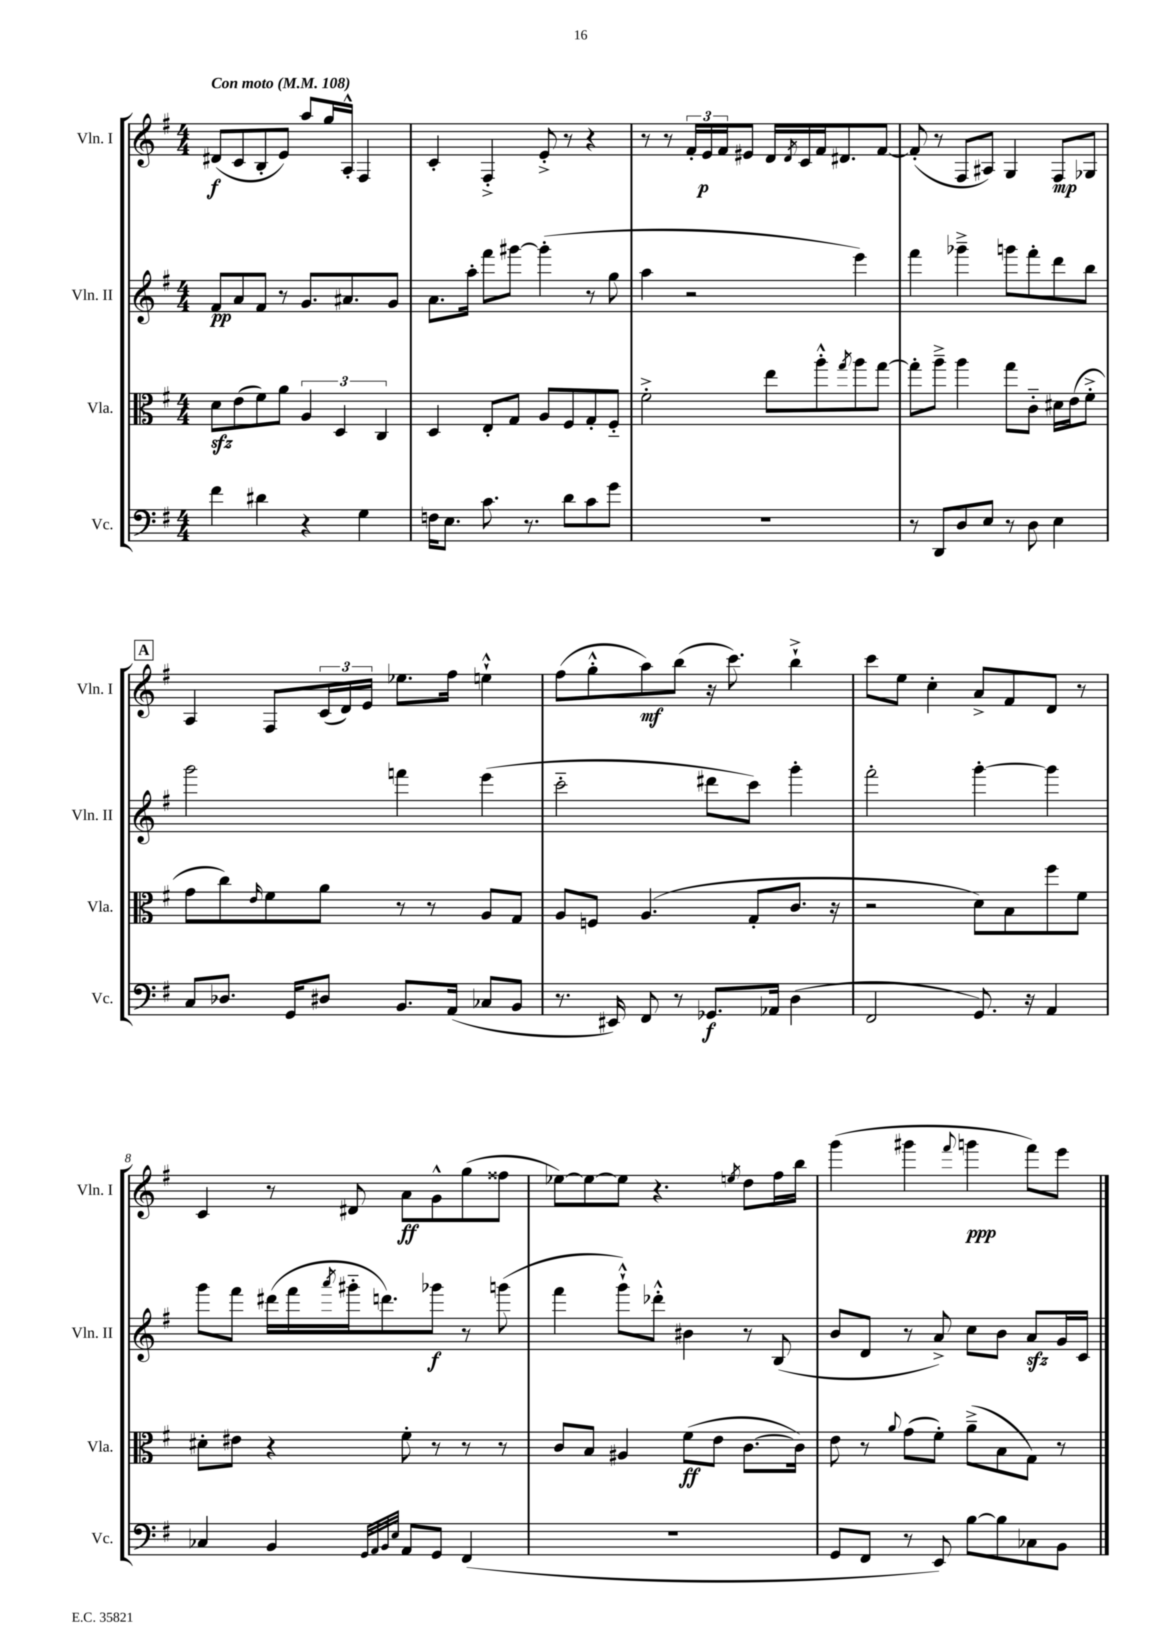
<<
\new StaffGroup <<
\new Staff = "s0" \with { instrumentName = "Vln. I" shortInstrumentName = "Vln. I" } {
    \clef treble \key g \major \numericTimeSignature \time 4/4 \tempo "Con moto" 4 = 108
    dis'8\f( c'8 b8-. e'8) a''8 g''16 a16-.-^ fis4 |
    c'4-. fis4-.-> e'8-.-> r8 r4 |
    r8 r8 \tuplet 3/2 { fis'16-. e'16\p fis'16 } eis'8 d'16 \acciaccatura { d'8 } c'16 fis'16 dis'8. fis'8~ |
    fis'8-.( r8 fis8 ais8) g4 fis8\mp ges8 |
    \mark \markup { \box "A" } a4 fis8 \tuplet 3/2 { c'16( d'16) e'16 } ees''8. fis''16 e''4-!-^ |
    fis''8( g''8-.-^ a''8\mf) b''8( r16 c'''8.) b''4-!-> |
    c'''8 e''8 c''4-. a'8-> fis'8 d'8 r8 |
    c'4 r8 dis'8 a'8\ff g'8-^ g''8( fisis''8 |
    ees''8~) ees''8~ ees''8 r4. \acciaccatura { e''8 } d''8 fis''16 b''16 |
    g'''4( gis'''4 \appoggiatura { fis'''8 } g'''4\ppp fis'''8) e'''8 \bar "|." |
}
\new Staff = "s1" \with { instrumentName = "Vln. II" shortInstrumentName = "Vln. II" } {
    \clef treble \key g \major \numericTimeSignature \time 4/4
    fis'8\pp a'8 fis'8 r8 g'8. ais'8. g'8 |
    a'8. a''16-. fis'''8 gis'''8~ gis'''4-.( r8 g''8 |
    a''4 r2 e'''4) |
    fis'''4 ges'''4---> g'''8 fis'''8-. d'''8 b''8 |
    \mark \markup { \box "A" } g'''2 f'''4 e'''4( |
    c'''2-_ dis'''8 c'''8) g'''4-. |
    fis'''2-. g'''4~-. g'''4 |
    g'''8 fis'''8 dis'''16( fis'''16 \acciaccatura { a'''8 } gis'''16-_ d'''8.) ges'''8\f r8 g'''8( |
    fis'''4 g'''8-!-^) des'''8-.-^ bis'4 r8 b8( |
    b'8 d'8 r8 a'8->) c''8 b'8 a'8\sfz g'16 c'16 \bar "|." |
}
\new Staff = "s2" \with { instrumentName = "Vla." shortInstrumentName = "Vla." } {
    \clef alto \key g \major \numericTimeSignature \time 4/4
    d'8\sfz e'8( fis'8) a'8 \tuplet 3/2 { a4 d4 c4 } |
    d4 e8-. g8 a8 fis8 g8-. fis8-_ |
    fis'2-.-> e''8 a''8-.-^ \acciaccatura { g''8 } a''8 g''8~ |
    g''8-. a''8---> a''4 g''8 c'8-_ dis'16 e'16( fis'8-.-> |
    \mark \markup { \box "A" } g'8 c''8) \grace { e'16 } fis'8 a'8 r8 r8 a8 g8 |
    a8 f8 a4.( g8-. c'8. r16 |
    r2 d'8) b8 fis''8 fis'8 |
    dis'8-. eis'8 r4 fis'8-. r8 r8 r8 |
    c'8 b8 ais4 fis'8\ff( e'8 c'8.~ c'16) |
    e'8 r8 \appoggiatura { a'8 } g'8( fis'8-.) a'8--->( b8 g8) r8 \bar "|." |
}
\new Staff = "s3" \with { instrumentName = "Vc." shortInstrumentName = "Vc." } {
    \clef bass \key g \major \numericTimeSignature \time 4/4
    fis'4 dis'4 r4 g4 |
    f16 e8. c'8. r8. d'8 c'8 g'8 |
    R1 |
    r8 d,8 d8 e8 r8 d8 e4 |
    \mark \markup { \box "A" } c8 des8. g,16 dis8 b,8. a,16( ces8 b,8 |
    r8. eis,16) fis,8 r8 ges,8.\f aes,16 d4( |
    fis,2 g,8.) r16 a,4 |
    ces4 b,4 \grace { g,32 a,32 b,32 e32 } a,8 g,8 fis,4( |
    R1 |
    g,8 fis,8 r8 e,8) b8~ b8 ces8 b,8 \bar "|." |
}
>>
>>
